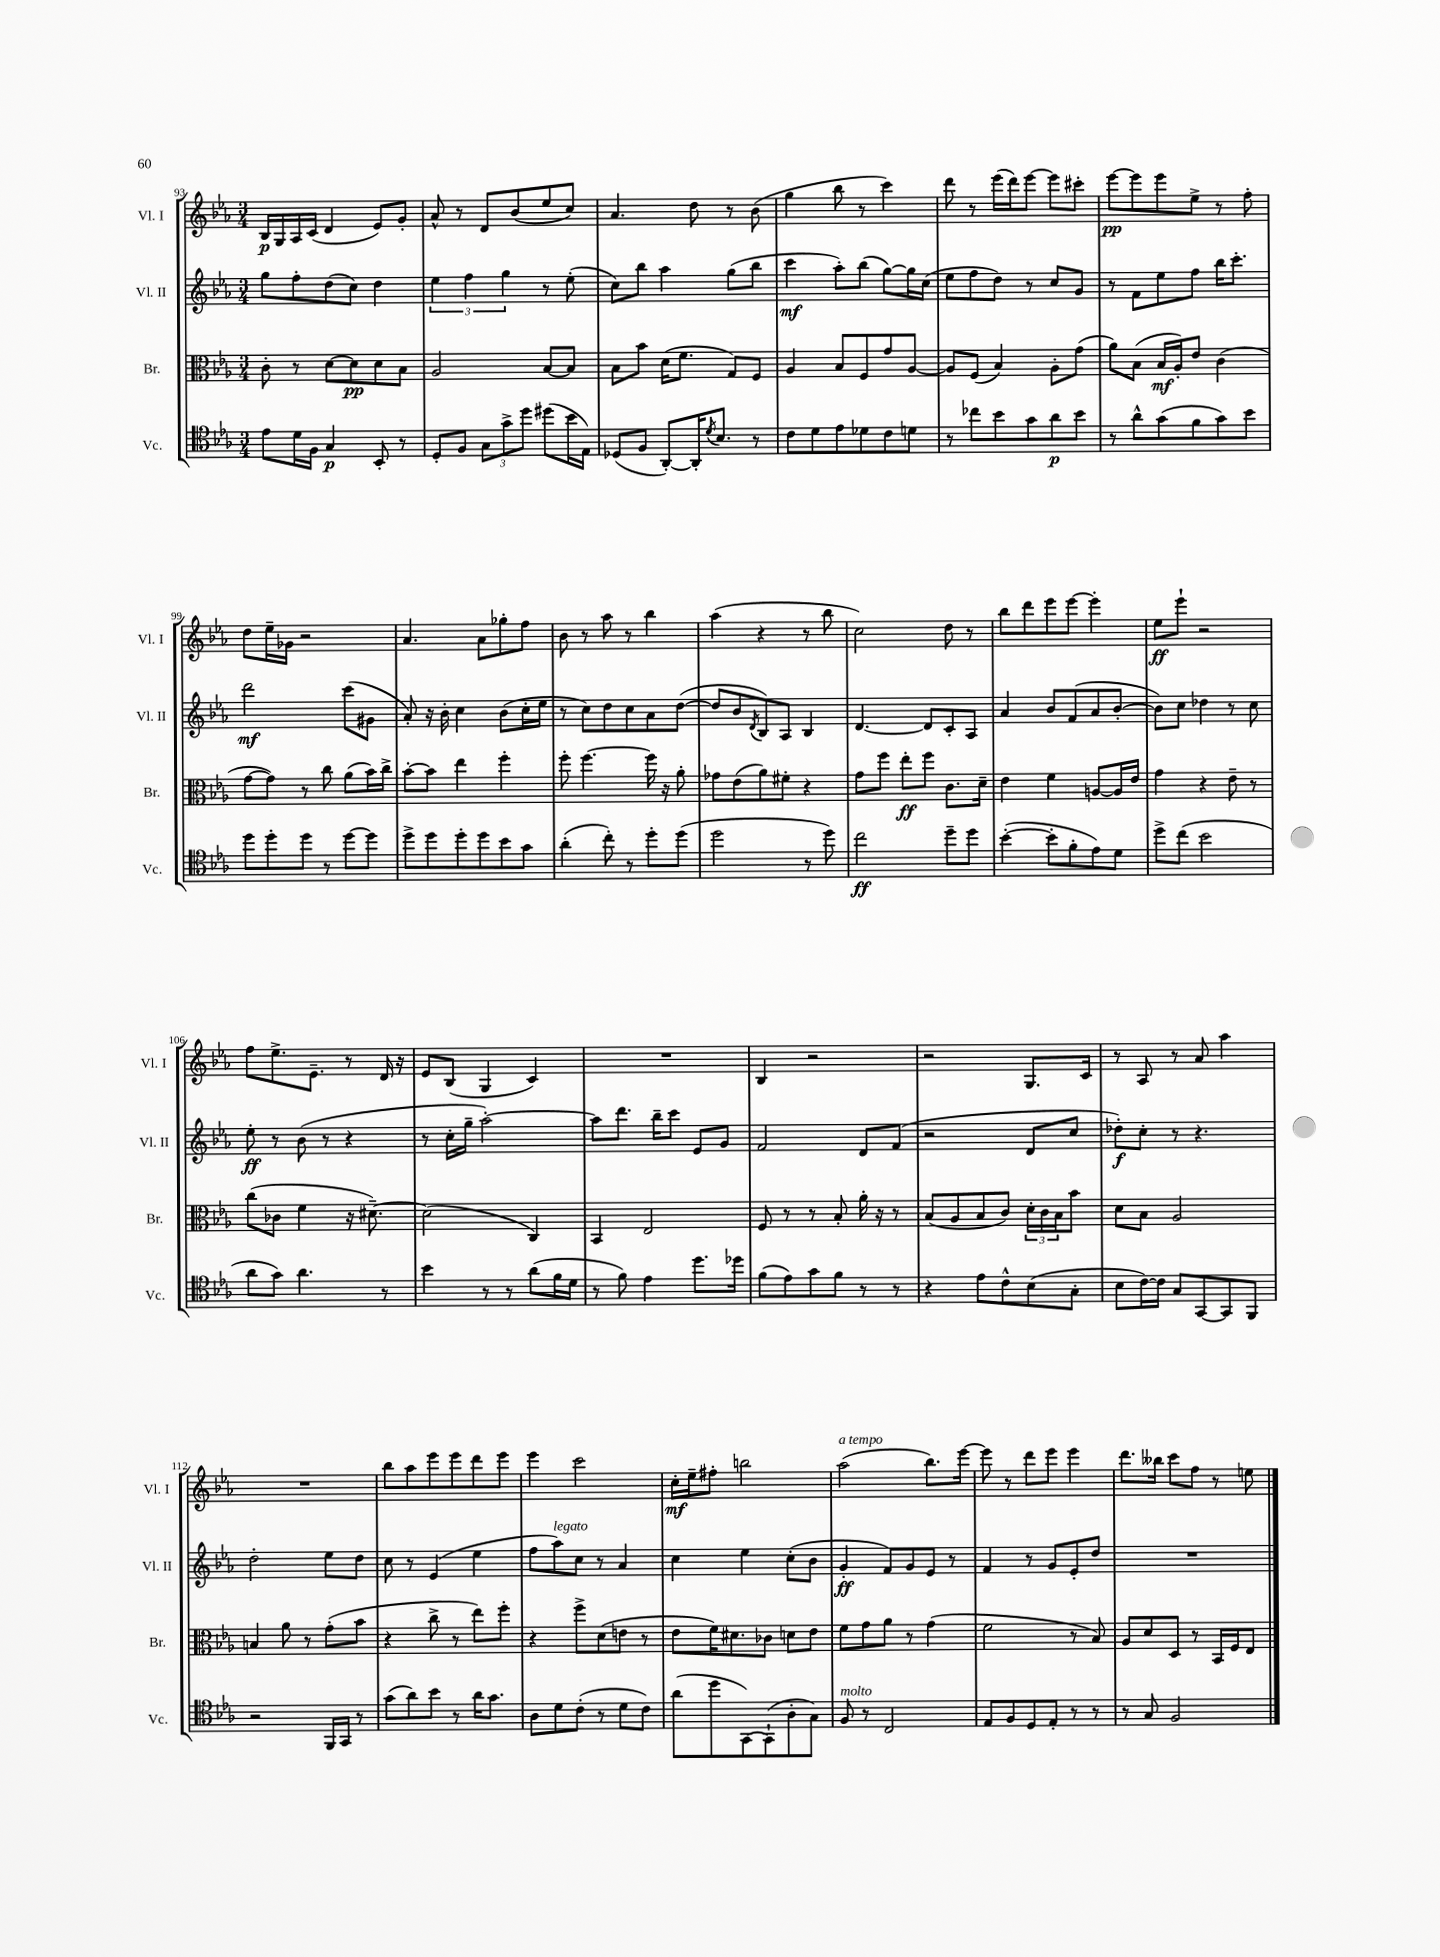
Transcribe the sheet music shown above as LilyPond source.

<<
\new StaffGroup <<
\new Staff = "s0" \with { instrumentName = "Vl. I" shortInstrumentName = "Vl. I" } {
    \clef treble \key ees \major \numericTimeSignature \time 3/4
    bes16\p g16 aes16 c'16( d'4 ees'8) g'8-. |
    aes'8-^ r8 d'8 bes'8( ees''8 c''8) |
    aes'4. d''8 r8 bes'8( |
    g''4 bes''8 r8 c'''4) |
    d'''8 r8 ees'''16( d'''16) ees'''8~ ees'''8 cis'''8-. |
    ees'''8~\pp ees'''8 ees'''8 ees''8-> r8 f''8-. |
    d''8 ees''16-- ges'16 r2 |
    aes'4. aes'8 ges''8-. f''8 |
    bes'8 r8 aes''8 r8 bes''4 |
    aes''4( r4 r8 bes''8 |
    c''2) d''8 r8 |
    bes''8 d'''8 ees'''8 ees'''8~ ees'''4-. |
    ees''8\ff ees'''8-! r2 |
    f''8 ees''8.-> ees'8.-- r8 d'16 r16 |
    ees'8 bes8( g4 c'4) |
    R2. |
    bes4 r2 |
    r2 g8. c'16 |
    r8 aes8 r8 aes'8 aes''4 |
    R2. |
    bes''8 aes''8 ees'''8 ees'''8 d'''8 ees'''8 |
    ees'''4 c'''2 |
    c''16-.\mf ees''16-- fis''8-. b''2 |
    aes''2^\markup { \italic "a tempo" }( bes''8.) ees'''16~ |
    ees'''8 r8 d'''8 ees'''8 ees'''4 |
    d'''8. beses''16 c'''8 f''8 r8 e''8 \bar "|." |
}
\new Staff = "s1" \with { instrumentName = "Vl. II" shortInstrumentName = "Vl. II" } {
    \clef treble \key ees \major \numericTimeSignature \time 3/4
    g''8 f''8-. d''8( c''8) d''4 |
    \tuplet 3/2 { ees''4 f''4 g''4 } r8 ees''8-.( |
    c''8) bes''8 aes''4 g''8( bes''8 |
    c'''4\mf aes''8-.) bes''8( g''8~) g''16 c''16( |
    ees''8 f''8 d''8) r8 c''8 g'8 |
    r8 f'8 ees''8 f''8 bes''16 c'''8.-. |
    d'''2\mf c'''8( gis'8 |
    aes'8-.) r16 bes'16-. c''4 bes'8( c''16-. ees''16 |
    r8 c''8) d''8 c''8 aes'8 d''8~( |
    d''8 bes'8 \acciaccatura { d'8 } bes8) aes8 bes4 |
    d'4.~ d'8 c'8-. aes8 |
    aes'4 bes'8 f'8( aes'8 bes'8~-. |
    bes'8) c''8 des''4 r8 c''8 |
    ees''8-.\ff r8 bes'8( r8 r4 |
    r8 c''16-. g''16-- aes''2~-.) |
    aes''8 d'''8. bes''16-- c'''8 ees'8 g'8 |
    f'2 d'8 f'8( |
    r2 d'8 c''8 |
    des''8-.\f) c''8-. r8 r4. |
    d''2-. ees''8 d''8 |
    c''8 r8 ees'4( ees''4 |
    f''8 aes''8^\markup { \italic "legato" }) c''8 r8 aes'4 |
    c''4 ees''4 c''8-.( bes'8 |
    g'4-.\ff f'8) g'8 ees'8 r8 |
    f'4 r8 g'8 ees'8-. d''8 |
    R2. \bar "|." |
}
\new Staff = "s2" \with { instrumentName = "Br." shortInstrumentName = "Br." } {
    \clef alto \key ees \major \numericTimeSignature \time 3/4
    c'8-. r8 d'8~ d'8\pp d'8 bes8 |
    aes2 bes8~ bes8 |
    bes8 bes'8 d'16( f'8. g8) f8 |
    aes4 bes8 f8 g'8 aes8~ |
    aes8 f8( bes4) aes8-. g'8( |
    aes'8) bes8( bes16\mf aes16-.) ees'8 c'4( |
    g'8~ g'8) r8 c''8 aes'8( bes'16) c''16-> |
    bes'8~-. bes'8 ees''4 f''4-. |
    f''8-. f''4.~ f''16 r16 aes'8-. |
    ges'8 ees'8( aes'8) fis'8-. r4 |
    g'8 f''8 ees''8-.\ff f''8 c'8. d'16-- |
    ees'4 f'4 a8~ a16 ees'16 |
    g'4 r4 ees'8-- r8 |
    c''8( ces'8 f'4 r16 dis'8.~--) |
    dis'2( c4) |
    bes,4 ees2 |
    f8 r8 r8 bes8-. aes'16-. r16 r8 |
    bes8( aes8 bes8 c'8) \tuplet 3/2 { d'16-. c'16 bes16 } bes'8 |
    d'8 bes8 aes2 |
    b4 aes'8 r8 g'8-.( bes'8 |
    r4 c''8-> r8 ees''8) f''8-. |
    r4 f''8-> d'8( e'8 r8 |
    ees'8 f'16) dis'8. ces'8 d'8 ees'8 |
    f'8 g'8 aes'8 r8 g'4( |
    f'2 r8 bes8) |
    aes8 d'8 d8 r8 bes,16 f16 ees8 \bar "|." |
}
\new Staff = "s3" \with { instrumentName = "Vc." shortInstrumentName = "Vc." } {
    \clef tenor \key ees \major \numericTimeSignature \time 3/4
    ees'8 d'16 f16 g4\p bes,8-. r8 |
    d8-. f8 \tuplet 3/2 { g8 g'8-> d''8 } dis''8( bes'16 ees16) |
    des8( f8 aes,8~-.) aes,16-. \acciaccatura { d'8 } bes8. r8 |
    c'8 d'8 ees'8 des'8 c'8 d'8 |
    r8 ces''8 bes'8 g'8 aes'8\p bes'8 |
    r8 aes'8-^ g'8( f'8 g'8) bes'8 |
    d''8 d''8-. d''8 r8 d''8~ d''8 |
    d''8-> d''8 d''8-. d''8 bes'8 g'8 |
    aes'4-.( c''8-.) r8 d''8-. d''8( |
    d''2 r8 d''8) |
    c''2\ff d''8-- d''8 |
    bes'4~-.( bes'8-. f'8-. ees'8) d'8 |
    d''8-> c''8( bes'2 |
    aes'8 g'8) aes'4. r8 |
    bes'4 r8 r8 aes'8( f'16 d'16 |
    r8 f'8) ees'4 d''8. des''16 |
    f'8( ees'8) g'8 f'8 r8 r8 |
    r4 ees'8 c'8-^ bes8( g8-. |
    bes8 c'16~) c'16 g8 g,8~ g,8 f,8 |
    r2 f,16 g,16 r8 |
    g'8( aes'8) bes'8 r8 aes'16 g'8. |
    aes8 d'8 c'8-.( r8 d'8 c'8) |
    aes'8( d''8 g,8~) g,8-!( aes8-. g8) |
    f8^\markup { \italic "molto" } r8 c2 |
    ees8 f8 d8 ees8-. r8 r8 |
    r8 g8 f2 \bar "|." |
}
>>
>>
\layout { \context { \Score currentBarNumber = #93 } }
